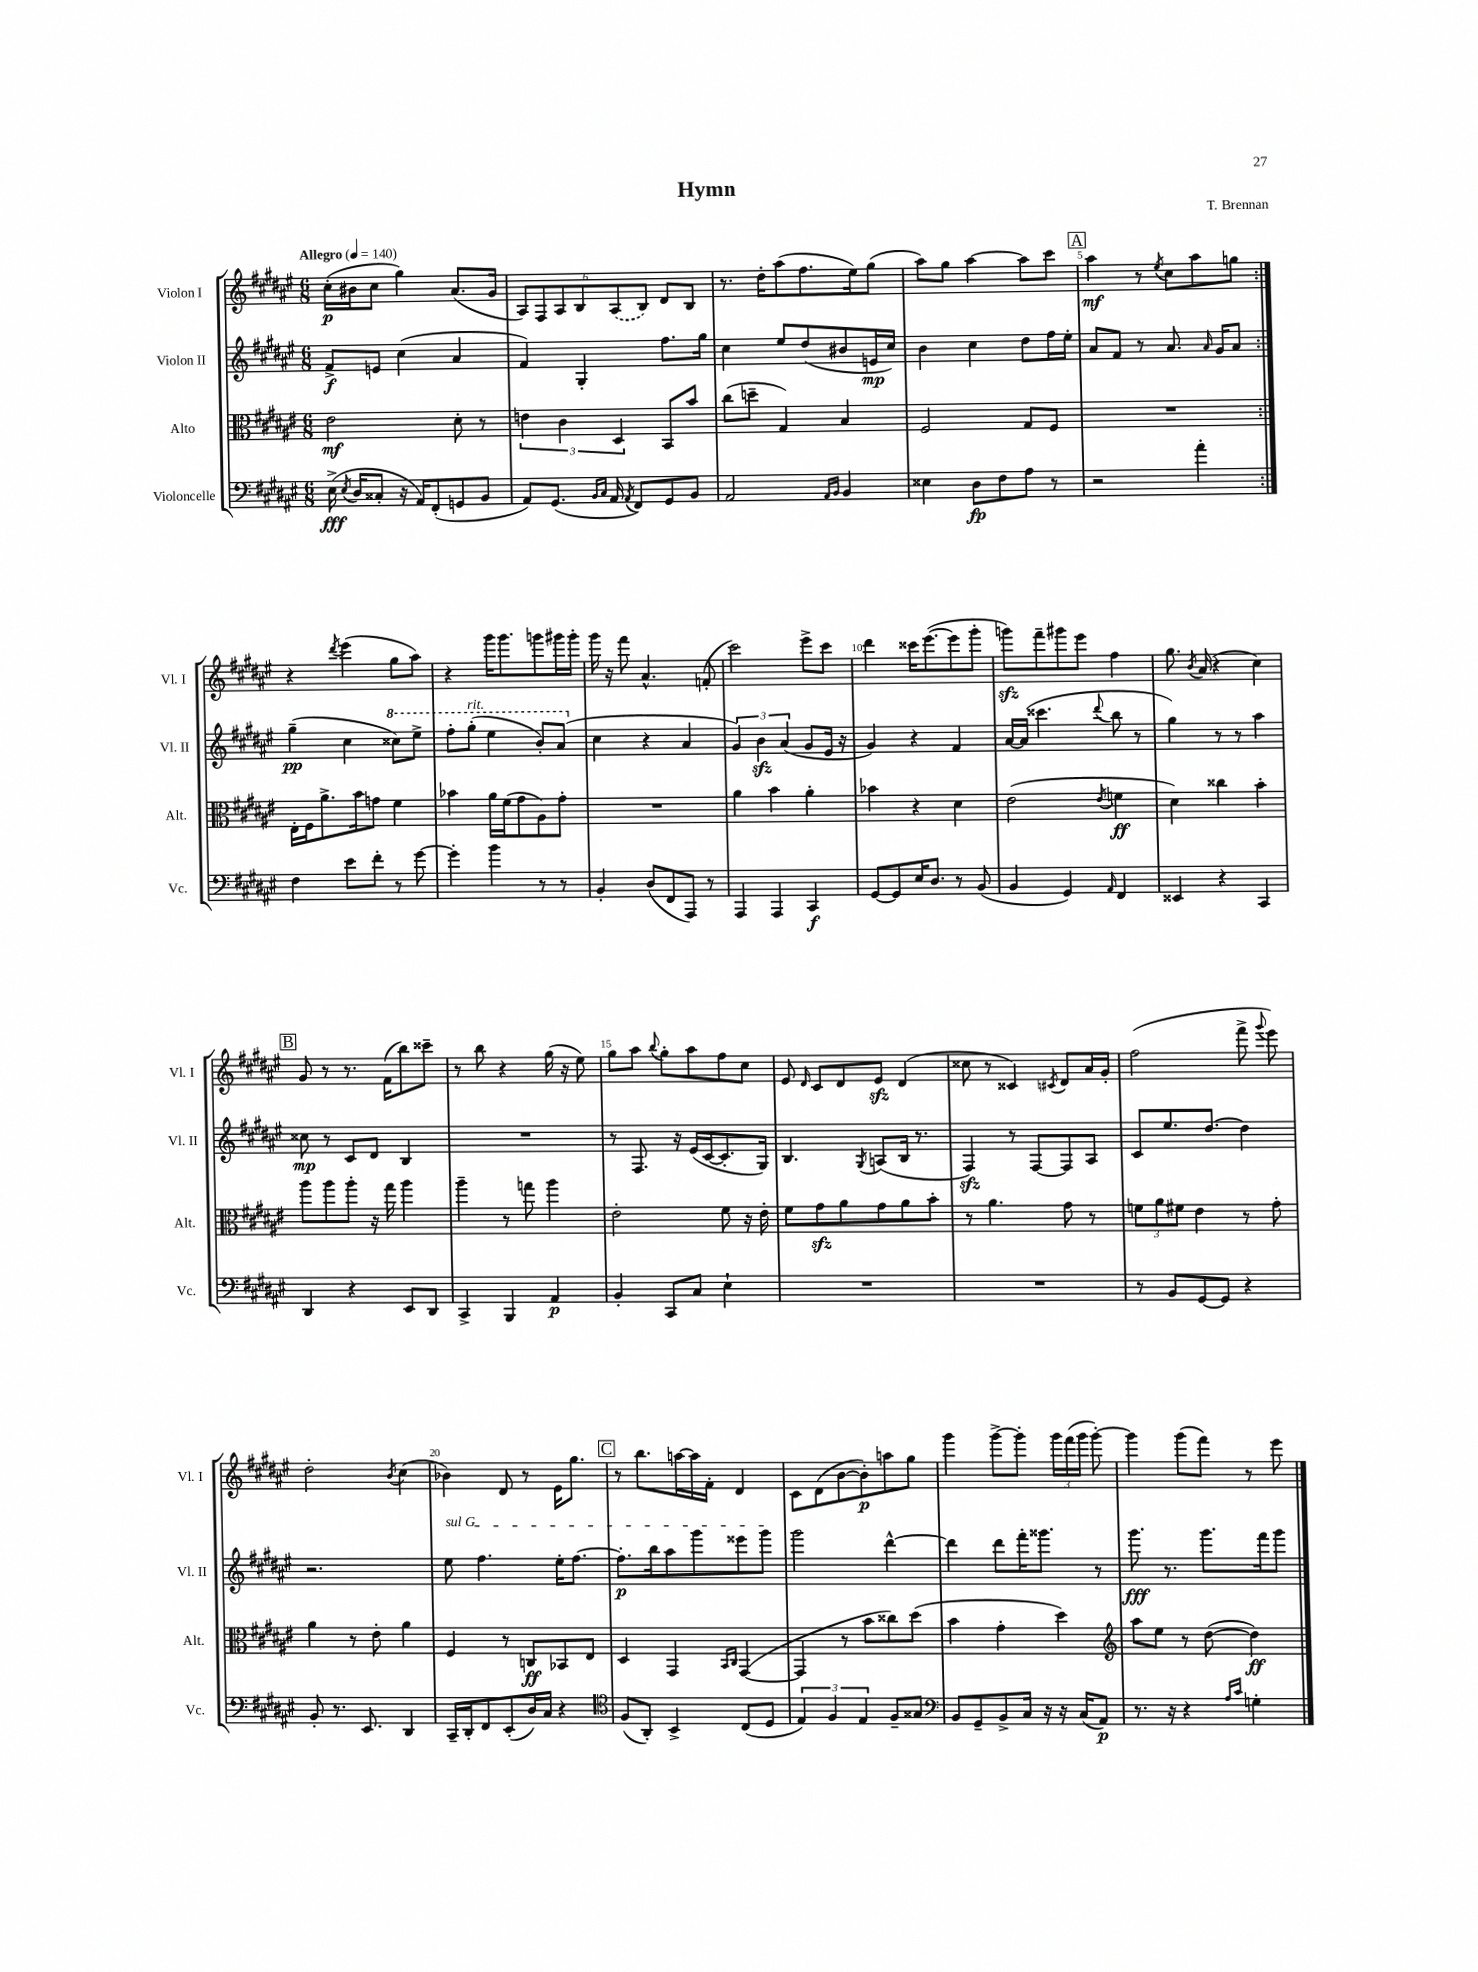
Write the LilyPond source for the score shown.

\header { title = "Hymn" composer = "T. Brennan" }
<<
\new StaffGroup <<
\new Staff = "s0" \with { instrumentName = "Violon I" shortInstrumentName = "Vl. I" } {
    \clef treble \key fis \major \numericTimeSignature \time 6/8 \tempo "Allegro" 4 = 140
    \autoBeamOff \repeat volta 2 { cis''16[-.\p( bis'16 cis''8] gis''4) ais'8.[( gis'16] |
    \tuplet 6/4 { ais8[) fis8 ais8 b8 \once \slurDashed ais8( b8]) } dis'8[ b8] |
    r8. dis''16[-. ais''8( fis''8. eis''16) gis''8]( |
    ais''8[) gis''8] ais''4~ ais''8[ cis'''8] |
    \mark \markup { \box "A" } ais''4\mf r8 \acciaccatura { eis''8 } cis''8[ ais''8 g''8] | }
    r4 \acciaccatura { dis'''8 } eis'''4( gis''8[ ais''8]) |
    r4 gis'''16[ gis'''8. g'''8 gis'''16 gis'''16]-. |
    gis'''16 r16 fis'''8 ais'4.-^ f'8-.( |
    cis'''2) eis'''8[-> cis'''8] |
    dis'''4 cisis'''16[ eis'''8.~( eis'''8 gis'''8]-. |
    g'''8[\sfz) fis'''8-- gis'''8 eis'''8] fis''4 |
    gis''8. \acciaccatura { b'8 } ais'16( r4 cis''4) |
    \mark \markup { \box "B" } gis'8 r8 r8. fis'16[( b''8) cisis'''8]-- |
    r8 b''8 r4 gis''16( r16 eis''8) |
    gis''8[ ais''8] \appoggiatura { b''8 } gis''8[-. ais''8 fis''8 cis''8] |
    eis'8 \grace { dis'16 } cis'8[ dis'8 eis'8]\sfz dis'4( |
    cisis''8 r8 cisis'4) \acciaccatura { cis'8 } dis'8[ ais'16 gis'16]-. |
    fis''2( fis'''8-> \appoggiatura { gis'''8 } eis'''8) |
    dis''2-. \acciaccatura { b'8 } cis''4( |
    bes'4) dis'8 r8 eis'16[ gis''8.] |
    \mark \markup { \box "C" } r8 b''8.[ a''16~ a''16 fis'16]-. dis'4 |
    cis'8[ dis'8( b'8~ b'8-.\p) a''8 gis''8] |
    gis'''4 gis'''8[~-> gis'''8]-. \tuplet 3/2 { gis'''16[ fis'''16( gis'''16] } gis'''8~-.) |
    gis'''4 gis'''8[( fis'''8]) r8 eis'''8 \bar "|." |
}
\new Staff = "s1" \with { instrumentName = "Violon II" shortInstrumentName = "Vl. II" } {
    \clef treble \key fis \major \numericTimeSignature \time 6/8
    \autoBeamOff \repeat volta 2 { fis'8[->\f e'8] cis''4( ais'4 |
    fis'4) gis4-. fis''8.[ gis''16] |
    cis''4 eis''8[ dis''8( bis'8 e'16\mp cis''16]) |
    b'4 cis''4 dis''8[ fis''16 eis''16]-. |
    \mark \markup { \box "A" } ais'8[ fis'8] r8 ais'8. \grace { ais'16 } gis'16[ ais'8] | }
    gis''4--\pp( cis''4 \ottava #1 cisis'''8[) eis'''8]-> |
    fis'''8[-. gis'''8]-.^\markup { \italic "rit." }( eis'''4 b''8[-.) ais''8]( \ottava #0 |
    cis''4 r4 ais'4 |
    \tuplet 3/2 { gis'4) b'4\sfz ais'4( } gis'8[ eis'16] r16 |
    gis'4) r4 fis'4 |
    ais'16[~ ais'16]( cisis'''4. \appoggiatura { dis'''8 } b''8 r8 |
    gis''4) r8 r8 ais''4 |
    \mark \markup { \box "B" } cisis''8\mp r8 cis'8[ dis'8] b4 |
    R2. |
    r8 fis8. r16 eis'16[( cis'16~ cis'8.-. gis16]) |
    b4. \acciaccatura { gis8 } a8[( b16] r8. |
    fis4\sfz) r8 fis8[~ fis8 ais8] |
    cis'8[ eis''8. dis''8.]~ dis''4 |
    r2. |
    \once \override TextSpanner.bound-details.left.text = \markup { \italic "sul G" } eis''8\startTextSpan fis''4. eis''16[-. fis''8.]~ |
    \mark \markup { \box "C" } fis''8.[-.\p b''16 ais''8 gis'''8 eisis'''8 gis'''8]\stopTextSpan |
    gis'''2 dis'''4~-^ |
    dis'''4 dis'''8[ fis'''16-. gisis'''8.] r8 |
    gis'''8.\fff r8. gis'''8.[ fis'''16 gis'''8] \bar "|." |
}
\new Staff = "s2" \with { instrumentName = "Alto" shortInstrumentName = "Alt." } {
    \clef alto \key fis \major \numericTimeSignature \time 6/8
    \autoBeamOff \repeat volta 2 { eis'2\mf dis'8-. r8 |
    \tuplet 3/2 { e'4 cis'4 dis4 } b,8[ b'8] |
    cis''8[( d''8]-- gis4) b4 |
    fis2 gis8[ fis8] |
    \mark \markup { \box "A" } R2. | }
    eis16[-. fis16 ais'8.-> b'16 g'8] fis'4 |
    bes'4 ais'16[ fis'16( gis'8 ais8) gis'8]-. |
    R2. |
    ais'4 b'4 ais'4-. |
    bes'4 r4 dis'4 |
    eis'2( \acciaccatura { eis'8 } f'4\ff |
    dis'4) cisis''4 b'4-. |
    \mark \markup { \box "B" } ais''8[ ais''8 ais''8]-. r16 gis''16 ais''4 |
    ais''4-- r8 g''8 ais''4 |
    eis'2-. fis'8 r16 eis'16-. |
    fis'8[ gis'8\sfz ais'8 gis'8 ais'8 b'8]-. |
    r8 ais'4. gis'8 r8 |
    \tuplet 3/2 { f'8[ ais'8 fis'8] } eis'4 r8 gis'8-. |
    ais'4 r8 eis'8-. ais'4 |
    fis4 r8 c8[\ff bes,8 eis8] |
    \mark \markup { \box "C" } dis4 gis,4 \grace { b,16[ cis16] } gis,4~( |
    gis,4 r8 b'8[ cisis''8) dis''8]( |
    b'4 gis'4-. dis''4) |
    \clef treble ais''8[ eis''8] r8 dis''8~( dis''4\ff) \bar "|." |
}
\new Staff = "s3" \with { instrumentName = "Violoncelle" shortInstrumentName = "Vc." } {
    \clef bass \key fis \major \numericTimeSignature \time 6/8
    \autoBeamOff \repeat volta 2 { eis16->\fff( \acciaccatura { eis8 } dis16[ cisis8]-. r16 ais,16[) fis,8-.( g,8 b,8] |
    ais,8[) gis,8.]( \grace { b,16[ cis16] } ais,16 \acciaccatura { ais,8 } fis,8[) gis,8 b,8] |
    ais,2 \grace { ais,16[ b,16] } b,4 |
    eisis4 dis8[\fp fis8 ais8] r8 |
    \mark \markup { \box "A" } r2 ais'4-. | }
    fis4 eis'8[ fis'8]-. r8 gis'8~ |
    gis'4-. b'4 r8 r8 |
    b,4-. dis8[( fis,8 ais,,8]) r8 |
    ais,,4 ais,,4 cis,4\f |
    gis,8[~ gis,8 eis16 dis8.] r8 b,8( |
    b,4 gis,4) \grace { ais,16 } fis,4 |
    eisis,4 r4 cis,4 |
    \mark \markup { \box "B" } dis,4 r4 eis,8[ dis,8] |
    cis,4-> b,,4 ais,4\p |
    b,4-. cis,8[ cis8] eis4-! |
    R2. |
    R2. |
    r8 b,8[ gis,8~ gis,8] r4 |
    b,8-. r8. eis,8. dis,4 |
    cis,16[-- dis,16-. fis,8 eis,8-.( dis16) cis16] r4 |
    \mark \markup { \box "C" } \clef tenor fis8[( ais,8]-.) b,4-> cis8[( dis8] |
    \tuplet 3/2 { eis4) fis4 eis4 } fis8[-- gisis8] |
    \clef bass b,8[ gis,8-- b,8-> cis16] r16 r16 cis16[( ais,8]\p) |
    r8. r16 r4 \grace { ais16[ cis'16] } g4-. \bar "|." |
}
>>
>>
\layout { \context { \Score \override BarNumber.break-visibility = ##(#f #t #t) barNumberVisibility = #(every-nth-bar-number-visible 5) } }
